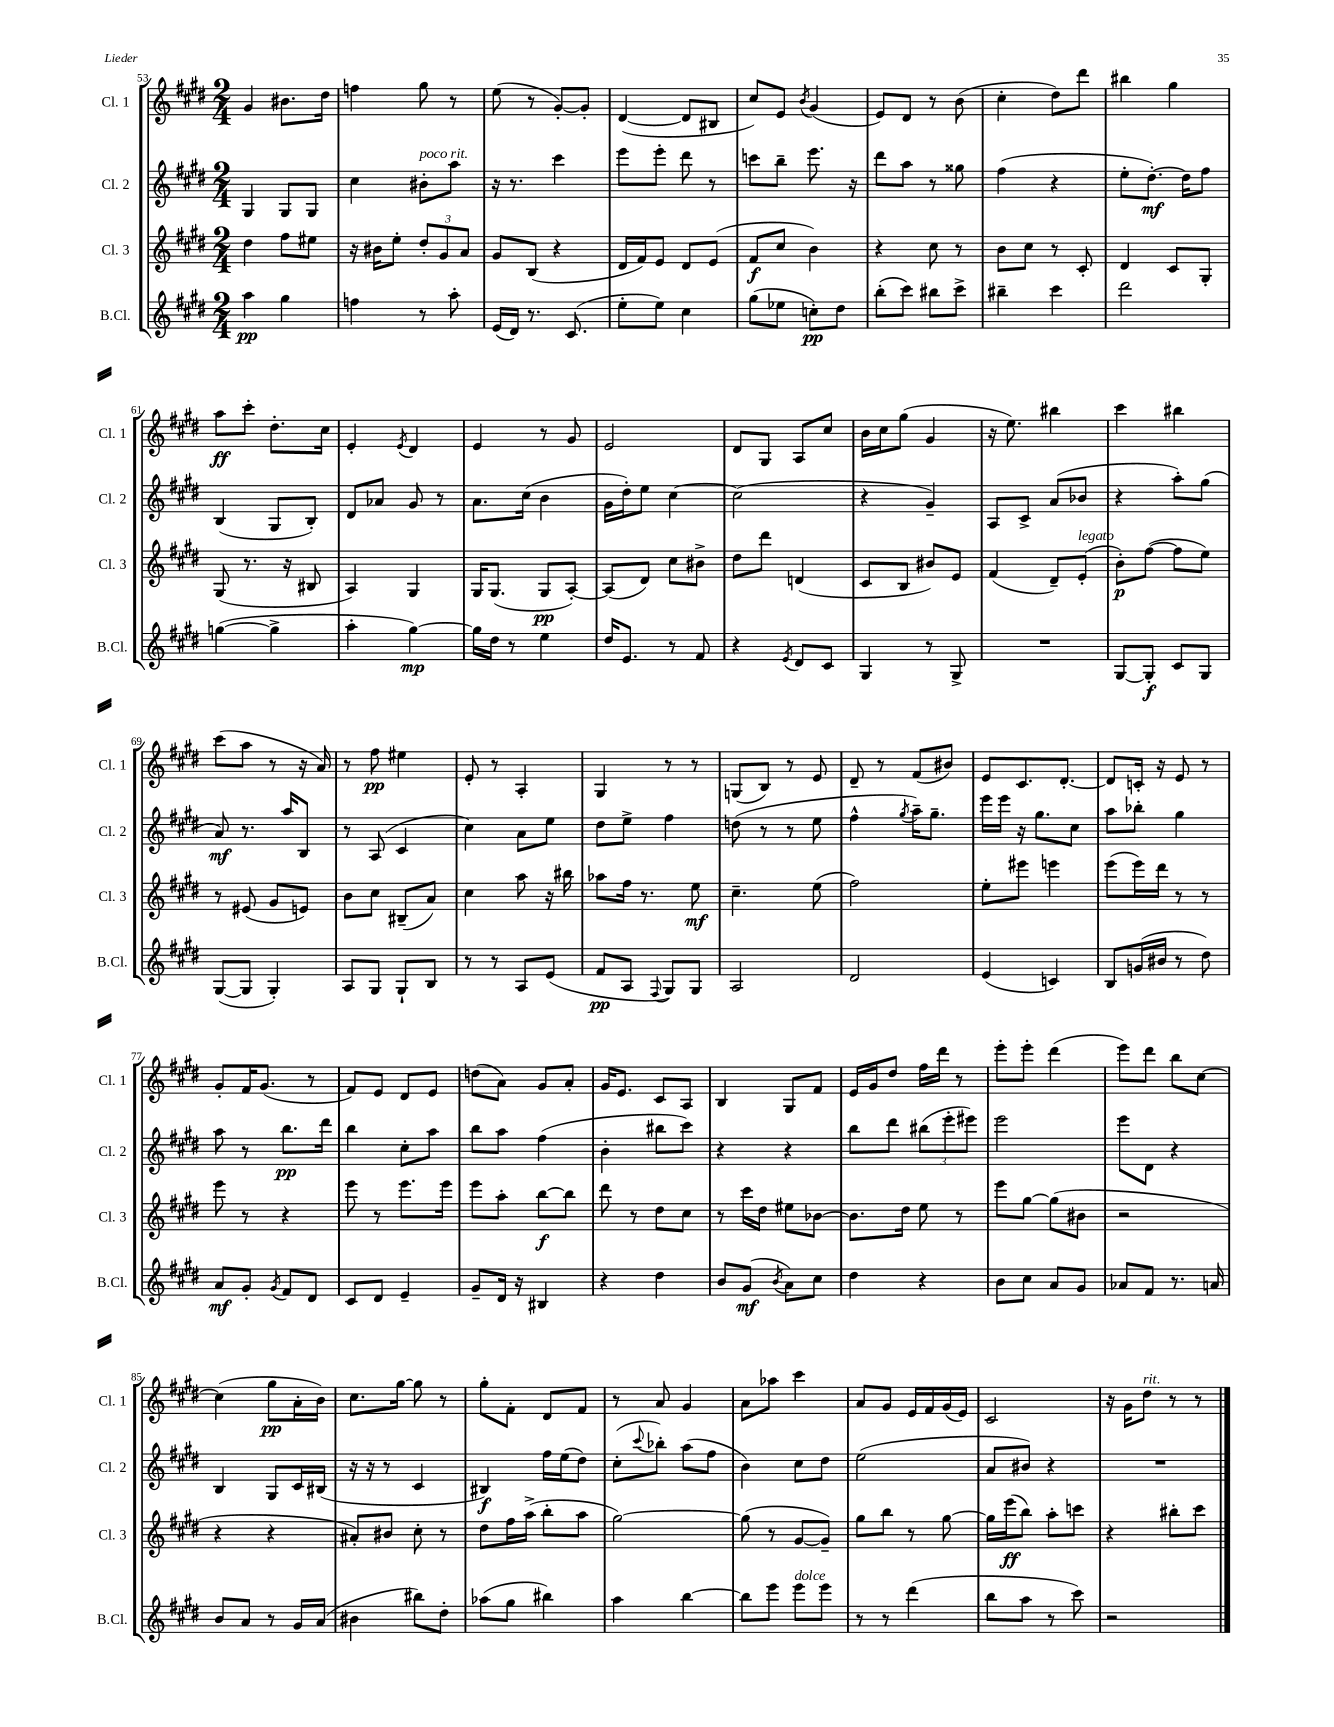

**kern	**kern	**kern	**kern
*staff4	*staff3	*staff2	*staff1
*clefG2	*clefG2	*clefG2	*clefG2
*k[f#c#g#d#]	*k[f#c#g#d#]	*k[f#c#g#d#]	*k[f#c#g#d#]
*M2/4	*M2/4	*M2/4	*M2/4
4aa	4dd#	4G#	4g#
4gg#	8ff#	8G#	8.b#
.	8ee#	8G#	.
.	.	.	16dd#
=	=	=	=
4ff	16r	4cc#	4ff
.	16b#	.	.
.	8ee'	.	.
8r	12dd#'	8b#'	8gg#
.	12g#	.	.
8aa'	.	8aa	8r
.	12a	.	.
=	=	=	=
(16e	8g#	16r	(8ee
16d#)	.	8.r	.
8.r	(8B	.	8r
.	4r	4ccc#	[8g#')
(8.c#	.	.	.
.	.	.	8g#']
=	=	=	=
8ee'	16d#	8eee	([4d#
.	16f#)	.	.
8ee)	8e	8eee'	.
4cc#	8d#	8ddd#	8d#]
.	(8e	8r	8B#
=	=	=	=
(8gg#	8f#	8ccc	8cc#)
8ee-	8cc#	8bb~	8e
.	.	.	8qb
8cc')	4b)	8.eee	(4g#
8dd#	.	.	.
.	.	16r	.
=	=	=	=
(8bb'	4r	8ddd#	8e)
8ccc#)	.	8aa	8d#
8bb#	8cc#	8r	8r
8ccc#^	8r	8gg##	(8b
=	=	=	=
4bb#~	8b	(4ff#	4cc#'
.	8cc#	.	.
4ccc#	8r	4r	8dd#)
.	8c#'	.	8ddd#
=	=	=	=
2ddd#	4d#	8ee'	4bb#
.	.	[8.dd#')	.
.	8c#	.	4gg#
.	.	16dd#]	.
.	8G#'	8ff#	.
=	=	=	=
([4gg	(8G#	(4B	8aa
.	8.r	.	8ccc#'
4gg^]	.	8G#	8.dd#'
.	16r	.	.
.	8B#	8B')	.
.	.	.	16cc#
=	=	=	=
4aa'	4A)	8d#	4e'
.	.	8a-	.
.	.	.	8qe
[4gg#)	4G#	8g#	4d#
.	.	8r	.
=	=	=	=
16gg#]	16G#	8.a	4e
16dd#	(8.G#	.	.
8r	.	.	.
.	.	(16cc#	.
4ee	8G#	4b	8r
.	[8A')	.	8g#
=	=	=	=
16dd#	(8A]	16g#	2e
8.e	.	16dd#')	.
.	8d#)	8ee	.
8r	8cc#	[4cc#	.
8f#	8b#^	.	.
=	=	=	=
4r	8dd#	(2cc#]	8d#
.	8ddd#	.	8G#
8qe	.	.	.
8d#	(4d	.	8A
8c#	.	.	8cc#
=	=	=	=
4G#	8c#	4r	16b
.	.	.	16cc#
.	8B	.	(8gg#
8r	8b#)	4g#~)	4g#
8G#^	8e	.	.
=	=	=	=
2r	(4f#	8A	16r
.	.	.	8.ee)
.	.	8c#^	.
.	8d#~)	(8a	4bb#
.	(8e'	8b-	.
=	=	=	=
[8G#	8b')	4r	4ccc#
8G#']	([8ff#	.	.
8c#	8ff#]	8aa')	4bb#
8G#	8ee)	(8gg#	.
=	=	=	=
([8G#	8r	8a)	(8ccc#
8G#]	(8e#	8.r	8aa
4G#')	8g#	.	8r
.	.	16aa	.
.	8e)	8B	16r
.	.	.	16a)
=	=	=	=
8A	8b	8r	8r
8G#	8cc#	(8A	8ff#
8G#`	(8B#~	4c#	4ee#
8B	8a)	.	.
=	=	=	=
8r	4cc#	4cc#)	8e'
8r	.	.	8r
8A	8aa	8a	4A'
(8e	16r	8ee	.
.	16bb#	.	.
=	=	=	=
8f#	8aa-	8dd#	4G#
8A	16ff#	8ee^	.
.	8.r	.	.
8qqF#	.	.	.
8G#)	.	4ff#	8r
8G#	8ee	.	8r
=	=	=	=
2A	4.cc#~	(8dd	(8G
.	.	8r	8B)
.	.	8r	8r
.	(8ee	8ee	8e
=	=	=	=
2d#	2ff#)	4ff#^^	8d#~
.	.	.	8r
.	.	8qgg#	.
.	.	16aa~)	(8f#
.	.	8.gg#~	.
.	.	.	8b#)
=	=	=	=
(4e	8ee'	16eee	8e
.	.	16eee	.
.	8eee#	16r	8.c#
.	.	8.gg#	.
4c)	4eee	.	.
.	.	.	[8.d#'
.	.	8cc#	.
=	=	=	=
8B	(8eee	8aa	8d#]
(16g	16eee)	8bb-'	16c'
16b#	16ddd#	.	16r
8r	8r	4gg#	8e
8dd#)	8r	.	8r
=	=	=	=
8a	8eee	8aa	8g#'
8g#'	8r	8r	16f#
.	.	.	(8.g#
8qg#	.	.	.
8f#	4r	8.bb	.
8d#	.	.	8r
.	.	16ddd#	.
=	=	=	=
8c#	8eee	4bb	8f#)
8d#	8r	.	8e
4e~	8.eee	8cc#'	8d#
.	.	8aa	8e
.	16eee	.	.
=	=	=	=
8g#~	8eee	8bb	(8dd
16d#	8aa'	8aa	8a)
16r	.	.	.
4B#	[8bb	(4ff#	8g#
.	8bb]	.	8a'
=	=	=	=
4r	8ddd#	4b'	16g#
.	.	.	8.e
.	8r	.	.
4dd#	8dd#	8bb#	8c#
.	8cc#	8ccc#)	8A
=	=	=	=
8b	8r	4r	4B
(8g#	16ccc#	.	.
.	16dd#	.	.
8qb	.	.	.
8a)	8ee#	4r	8G#
8cc#	[8b-	.	8f#
=	=	=	=
4dd#	8.b-]	8bb	16e
.	.	.	16g#
.	.	8ddd#	8dd#
.	16dd#	.	.
4r	8ee	(12bb#	16ff#
.	.	.	16ddd#
.	.	12eee'	.
.	8r	.	8r
.	.	12eee#)	.
=	=	=	=
8b	8eee	2eee	8eee'
8cc#	[8gg#	.	8eee'
8a	(8gg#]	.	(4ddd#
8g#	8b#	.	.
=	=	=	=
8a-	2r	8eee	8eee)
8f#	.	8d#	8ddd#
8.r	.	4r	8bb
.	.	.	[8cc#
16a	.	.	.
=	=	=	=
8b	4r	4B	(4cc#]
8a	.	.	.
8r	4r	8G#	8gg#
16g#	.	16c#	16a'
(16a	.	(16B#	16b)
=	=	=	=
4b#	8a#')	16r	8.cc#
.	.	16r	.
.	8b#	8r	.
.	.	.	[16gg#
8bb#)	8cc#'	4c#	8gg#]
8dd#'	8r	.	8r
=	=	=	=
(8aa-	8dd#	4B#)	8gg#'
8gg#	16ff#	.	8f#'
.	(16aa^	.	.
4bb#)	8bb'	16ff#	8d#
.	.	(16ee	.
.	8aa	8dd#)	8f#
=	=	=	=
4aa	[2gg#)	(8cc#'	8r
.	.	8qqccc#	.
.	.	8bb-')	8a
[4bb	.	(8aa	4g#
.	.	8ff#	.
=	=	=	=
8bb]	(8gg#]	4b)	8a
8eee	8r	.	8aa-
8eee	[8g#	8cc#	4ccc#
8eee	8g#~])	8dd#	.
=	=	=	=
8r	8gg#	(2ee	8a
8r	8bb	.	8g#
(4ddd#	8r	.	16e
.	.	.	16f#
.	[8gg#	.	(16g#
.	.	.	16e)
=	=	=	=
8bb	16gg#]	8a	2c#
.	(16eee	.	.
8aa	8bb)	8b#)	.
8r	8aa'	4r	.
8ccc#)	8ccc	.	.
=	=	=	=
2r	4r	2r	16r
.	.	.	16g#
.	.	.	8dd#
.	8bb#'	.	8r
.	8ccc#	.	8r
==	==	==	==
*-	*-	*-	*-
